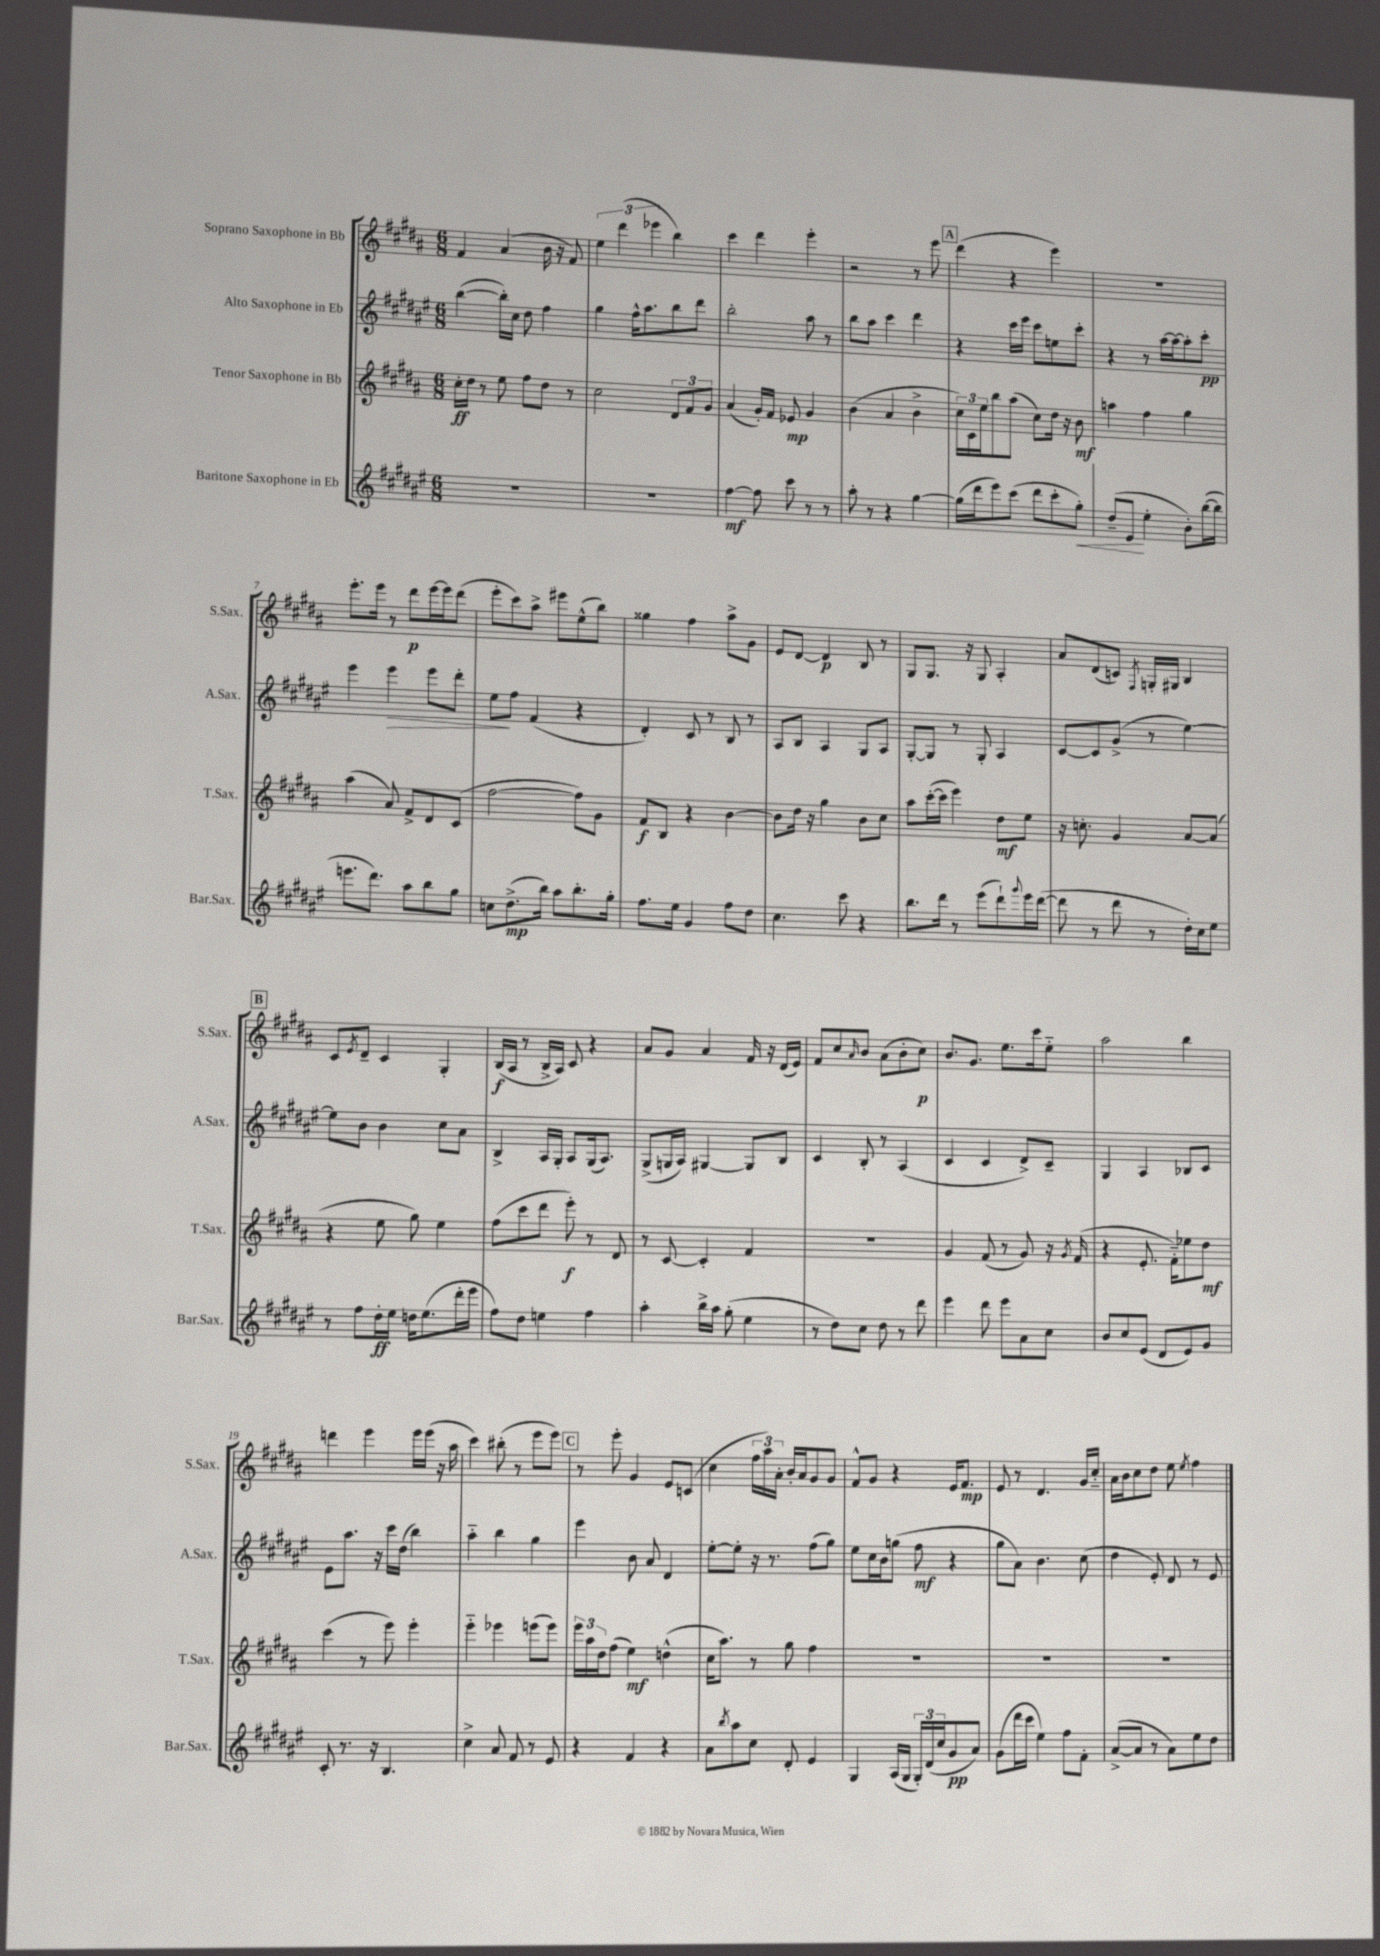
<<
\new StaffGroup <<
\new Staff = "s0" \with { instrumentName = "Soprano Saxophone in Bb" shortInstrumentName = "S.Sax." } {
    \clef treble \key b \major \numericTimeSignature \time 6/8
    fis'4 ais'4( b'16 r16 fis'8) |
    \tuplet 3/2 { e''4 dis'''4( ees'''4 } b''4) |
    cis'''4 dis'''4 e'''4-. |
    r2 r8 e'''8 |
    \mark \markup { \box "A" } dis'''4( r4 e'''4) |
    R2. |
    e'''8.-. e'''16 r8 dis'''8\p e'''16~ e'''16 dis'''8( |
    e'''8-. cis'''8) ais''8-> eis'''8 e''8-^( b''8) |
    gisis''4 fis''4 ais''8-> gis'8 |
    e'8 dis'8~ dis'4\p b8 r8 |
    gis8 gis8. r16 gis8 ais4-. |
    ais'8 dis'8( c'8) \acciaccatura { fis8 } g16-. gis16 b4 |
    \mark \markup { \box "B" } cis'8 \acciaccatura { e'8 } dis'8-- cis'4 gis4-. |
    b16\f( ais16 r8 b16-> ais16) cis'8 r4 |
    ais'8 gis'8 ais'4 fis'16 r16 dis'16( e'16) |
    fis'8 cis''8 \grace { ais'16 } b'8 ais'8( b'8-. cis''8\p) |
    b'8. gis'8. e''8. cis'''16 e''8-_ |
    ais''2 b''4 |
    d'''4 e'''4 e'''16 e'''16( r16 ais''16 |
    cis'''4) bis''8-.( r8 e'''8 e'''8) |
    \mark \markup { \box "C" } r8 e'''8-. gis'4 e'8 c'8( |
    cis''4 \tuplet 3/2 { fis''16 ais''16) ais'16-. } b'16-. ais'16 gis'8 gis'8 |
    fis'8-^ gis'8 r4 e'16 fis'8.\mp |
    e'8 r8 dis'4. gis'16 cis''16-_ |
    ais'16 b'16 cis''8 dis''8 e''8 \acciaccatura { e''8 } fis''4 \bar "|." |
}
\new Staff = "s1" \with { instrumentName = "Alto Saxophone in Eb" shortInstrumentName = "A.Sax." } {
    \clef treble \key fis \major \numericTimeSignature \time 6/8
    b''4~( b''16-.) cis''16 dis''8 fis''4 |
    gis''4 fis''16-^ ais''8. b''8 dis'''8 |
    b''2-. ais''8 r8 |
    b''8 ais''8 cis'''4 dis'''4 |
    \mark \markup { \box "A" } r4 cis'''16 eis'''16 cis'''8 e''8 cis'''8-. |
    r4 r8 ais''16~ ais''16~ ais''8-. cis'''8-.\pp |
    eis'''4 eis'''4\> eis'''8 dis'''8-. |
    eis''8\! fis''8 fis'4( r4 |
    dis'4-.) cis'8 r8 b8 r8 |
    ais8 b8 ais4 gis8 ais8 |
    gis8~-. gis8 r8 gis8-. ais4 |
    cis'8~ cis'8 gis'8->( r8 eis''4~) |
    \mark \markup { \box "B" } eis''8 b'8 b'4 cis''8 ais'8 |
    b4-> ais16 gis16-. ais8 gis16( ais8.) |
    gis8->( g16 ais16) gis4~ gis8 b8 |
    cis'4 b8-. r8 ais4( |
    cis'4 cis'4 dis'8->) cis'8-- |
    gis4 ais4 bes8 cis'8 |
    eis'8 ais''8. r16 cis'''16 dis''16( b''4) |
    ais''4-_ b''4 gis''4 |
    \mark \markup { \box "C" } eis'''4 b'8 ais'8 dis'4 |
    eis''8~-. eis''8-. r16 r8. fis''8( gis''8) |
    eis''8 cis''16 b'16 g''8( fis''8\mf r4 |
    gis''8 ais'8) b'4. cis''8( |
    dis''4 eis'8-.) dis'8 r8 eis'8 \bar "|." |
}
\new Staff = "s2" \with { instrumentName = "Tenor Saxophone in Bb" shortInstrumentName = "T.Sax." } {
    \clef treble \key b \major \numericTimeSignature \time 6/8
    cis''16-.\ff dis''16 r8 e''8 fis''8 dis''8 r8 |
    cis''2 \tuplet 3/2 { dis'8 fis'8 gis'8 } |
    ais'4( gis'16-.) fis'16 ees'8\mp gis'4 |
    b'4( ais'4 b'4-> |
    \mark \markup { \box "A" } \tuplet 3/2 { cis''16) cis'16 e''16 } b''8 ais''8( cis''8) dis''16 r16 b'8\mf |
    a''4 fis''4 gis''4 |
    ais''4( ais'8) fis'8-> dis'8 cis'8( |
    fis''2~ fis''8) gis'8 |
    fis'8\f b8 r4 b'4~ |
    b'8 dis''16 r16 gis''4 b'8 cis''8 |
    ais''8 cis'''16~-.( cis'''16 e'''4) dis''8\mf e''8 |
    r16 c''8.-. gis'4 ais'8~ ais'8( |
    \mark \markup { \box "B" } r4 e''8 gis''8) e''4 |
    fis''8( cis'''8 dis'''8 e'''8-.\f) r8 dis'8 |
    r8 cis'8~ cis'4-. fis'4 |
    R2. |
    gis'4 fis'8( r8 gis'8) r16 \acciaccatura { gis'8 } fis'16( |
    r4 e'8.-. fis'16-_) ees''8 dis''8\mf |
    cis'''4( r8 e'''8) e'''4-. |
    e'''4-_ ees'''4 e'''8( e'''8) |
    \mark \markup { \box "C" } \tuplet 3/2 { e'''16 ais''16 dis''16 } fis''8( e''4\mf) d''4-^( |
    cis''16 ais''8.) r8 gis''8 fis''4 |
    R2. |
    R2. |
    R2. \bar "|." |
}
\new Staff = "s3" \with { instrumentName = "Baritone Saxophone in Eb" shortInstrumentName = "Bar.Sax." } {
    \clef treble \key fis \major \numericTimeSignature \time 6/8
    R2. |
    R2. |
    fis''4~\mf fis''8 cis'''8 r8 r8 |
    ais''8-. r8 r4 gis''4~ |
    \mark \markup { \box "A" } gis''16( dis'''16 eis'''8) cis'''8( dis'''8 cis'''8-. gis''8-.\<) |
    dis''8--( eis'8\! eis''4-. b'8-.) b''16~( b''16 |
    e'''8. dis'''8.) ais''8 b''8 gis''8 |
    c''8 dis''8.->\mp( b''16) ais''8 b''8.-. gis''16-. |
    fis''8. eis''16 gis'4 fis''8 dis''8 |
    cis''4. cis'''8 r4 |
    b''8. dis'''16 r8 eis'''8( dis'''8-!) \appoggiatura { gis'''8 } eis'''16 dis'''16~( |
    dis'''8 r8 dis'''8 r8 dis''16-.) cis''16 eis''8 |
    \mark \markup { \box "B" } r8 fis''8 dis''16-.\ff eis''16 d''16 eis''8.( dis'''16-. eis'''16 |
    fis''8) dis''8 e''4 fis''4 |
    ais''4-. b''16-> ais''16 gis''8-.( eis''4 |
    r8 dis''8) cis''8 dis''8 r8 dis'''8 |
    eis'''4 dis'''8 eis'''8 ais'8 cis''8 |
    b'8 cis''8 eis'8( dis'8 eis'8) gis'8 |
    cis'8-. r8. r16 b4. |
    cis''4-> ais'8 fis'8 r8 eis'8 |
    \mark \markup { \box "C" } r4 fis'4 r4 |
    ais'8 \acciaccatura { b''8 } ais''8 cis''8 dis'8-. eis'4 |
    gis4 ais16( gis16 \tuplet 3/2 { gis16-.) dis'16( cis''16 } gis'8\pp ais'8) |
    gis'8( dis'''16 cis'''16 eis''4) fis''8 fis'8-. |
    ais'8~->( ais'8 r8 ais'8) eis''8 dis''8 \bar "|." |
}
>>
>>
